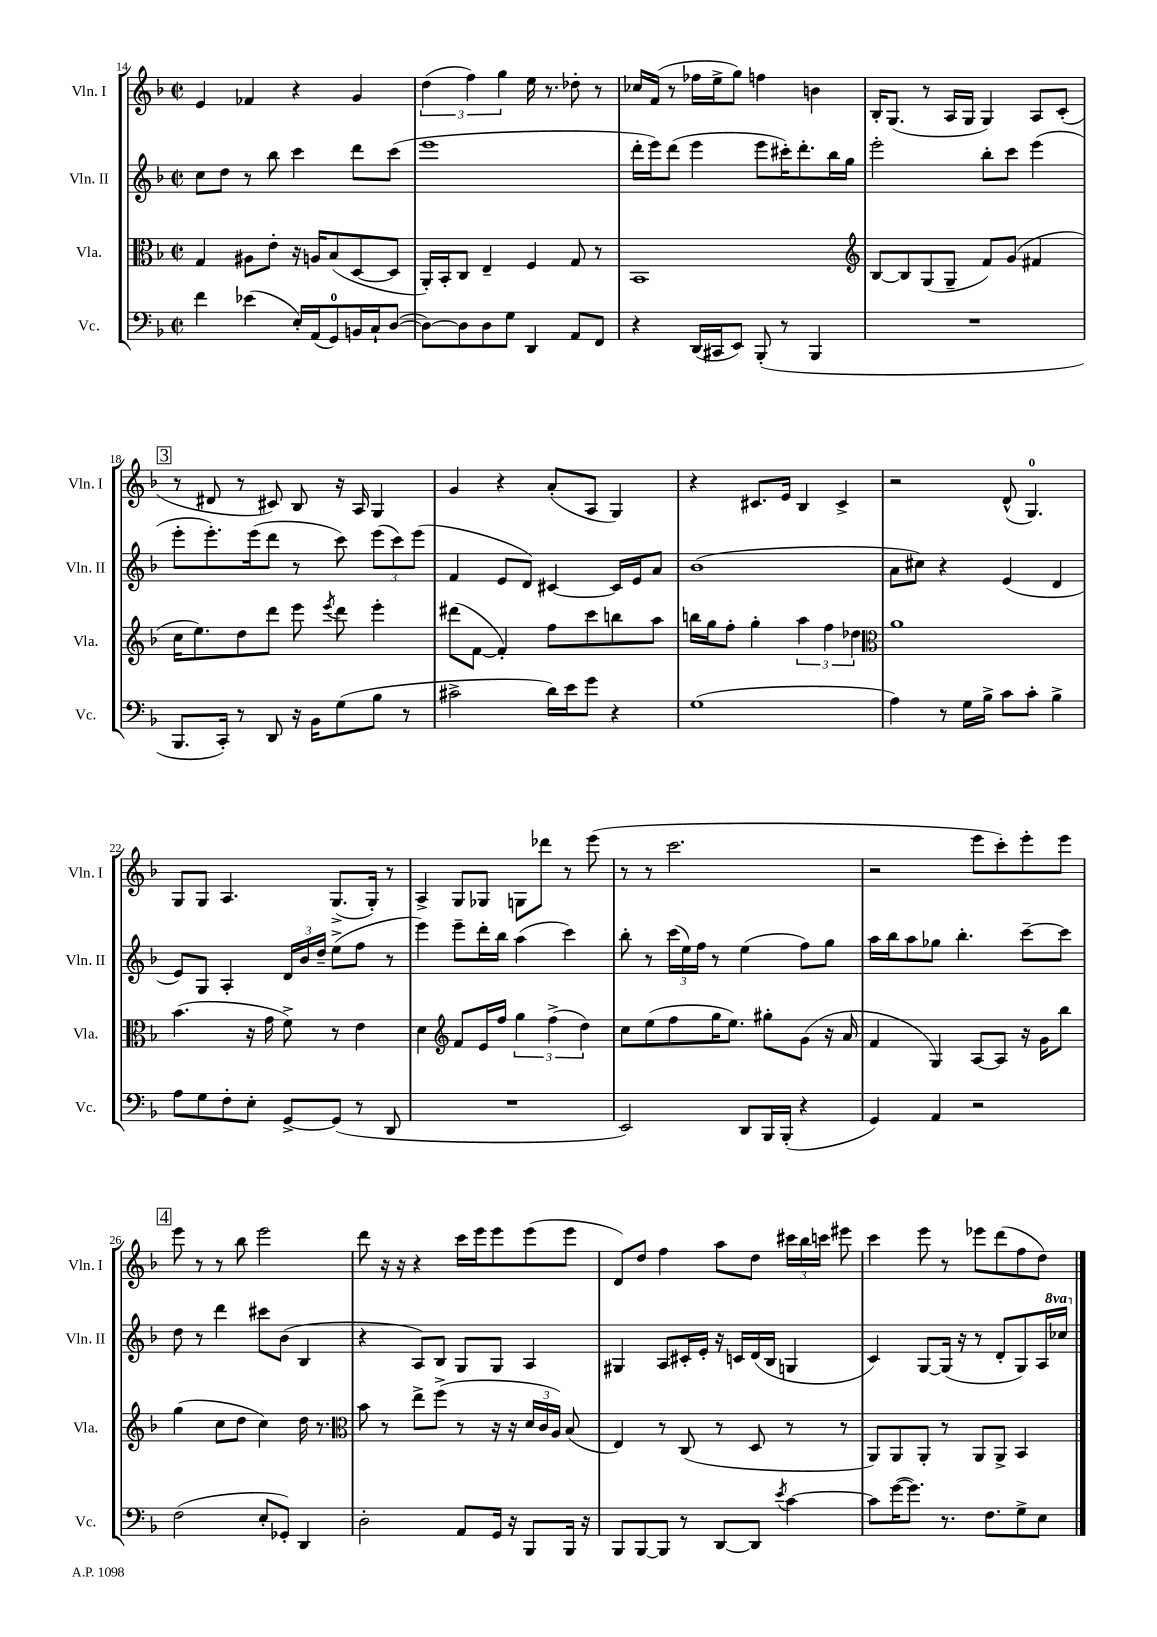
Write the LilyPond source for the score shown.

<<
\new StaffGroup <<
\new Staff = "s0" \with { instrumentName = "Vln. I" shortInstrumentName = "Vln. I" } {
    \clef treble \key f \major \defaultTimeSignature \time 2/2
    \autoBeamOff e'4 fes'4 r4 g'4 |
    \tuplet 3/2 { d''4( f''4) g''4 } e''16 r8. des''8-. r8 |
    ces''16[ f'16]( r8 fes''16[ e''16-> g''8]) f''4 b'4 |
    bes16[-. g8.]( r8 a16[ g16] g4) a8[ c'8]-.( |
    \mark \markup { \box "3" } r8 dis'8 r8 cis'8) bes8 r16 a16 g4 |
    g'4 r4 a'8[-.( a8] g4) |
    r4 cis'8.[ e'16] bes4 cis'4-> |
    r2 d'8-^( g4.-0) |
    g8[ g8] a4. g8.[->( g16]-.) r8 |
    a4-> g8[ ges8] g8[ des'''8] r8 e'''8( |
    r8 r8 c'''2. |
    r2 e'''8[ c'''8-.) e'''8-. e'''8] |
    \mark \markup { \box "4" } e'''8 r8 r8 bes''8 e'''2 |
    d'''8 r16 r16 r4 c'''16[ e'''16 e'''8 e'''8( e'''8] |
    d'8[) d''8] f''4 a''8[ d''8] \tuplet 3/2 { cis'''16[ bes''16 c'''16] } eis'''8 |
    c'''4 e'''8 r8 ees'''8[ d'''8( f''8 d''8]) \bar "|." |
}
\new Staff = "s1" \with { instrumentName = "Vln. II" shortInstrumentName = "Vln. II" } {
    \clef treble \key f \major \defaultTimeSignature \time 2/2 \set Staff.ottavationMarkups = #ottavation-simple-ordinals
    \autoBeamOff c''8[ d''8] r8 bes''8 c'''4 d'''8[ c'''8]( |
    e'''1 |
    d'''16[-. e'''16) d'''8]( e'''4 e'''8[ cis'''16-.) d'''8.-. bes''16 g''16] |
    e'''2-. bes''8[-. c'''8] e'''4( |
    \mark \markup { \box "3" } e'''8[-. e'''8.-.) e'''16( d'''8] r8 c'''8) \tuplet 3/2 { e'''8[( c'''8) e'''8]( } |
    f'4 e'8[ d'8]) cis'4~ cis'16[ e'16 a'8] |
    bes'1( |
    a'8[ cis''8]) r4 e'4( d'4 |
    e'8[) g8] a4-. \tuplet 3/2 { d'16[ bes'16 d''16]-- } e''8[->( f''8] r8 |
    e'''4) e'''8[-- d'''16-. bes''16] a''4( c'''4) |
    bes''8-. r8 \tuplet 3/2 { c'''16[( e''16) f''16] } r8 e''4( f''8[) g''8] |
    a''16[ bes''16 a''8 ges''8] bes''4.-. c'''8[~-- c'''8] |
    \mark \markup { \box "4" } d''8 r8 d'''4 cis'''8[ bes'8]( bes4 |
    r4 a8[) bes8] g8[ g8] a4 |
    gis4 a8[ cis'16-. e'16]-. r16 c'16[ d'16( bes16] g4 |
    c'4) g8[~ g16]( r16 r8 d'8[-. g8) a16 \ottava #1 ces'''16] \ottava #0 \bar "|." |
}
\new Staff = "s2" \with { instrumentName = "Vla." shortInstrumentName = "Vla." } {
    \clef alto \key f \major \defaultTimeSignature \time 2/2
    \autoBeamOff g4 ais8[ e'8]-. r16 a16[ bes8( d8~ d8] |
    a,16[-.) bes,16-. c8] e4-- f4 g8 r8 |
    bes,1 |
    \clef treble bes8[~ bes8 g8( g8]-- f'8[) g'8]( fis'4 |
    \mark \markup { \box "3" } c''16[ e''8.) d''8 d'''8] e'''8 \acciaccatura { e'''8 } d'''8 e'''4-. |
    dis'''8[( f'8]~ f'4-.) f''8[ c'''8 b''8 a''8] |
    b''16[ g''16 f''8]-. g''4-. \tuplet 3/2 { a''4 f''4 des''4 } |
    \clef alto a'1 |
    bes'4.( r16 g'16 f'8->) r8 e'4 |
    d'4 \clef treble f'8[ e'16 f''16] \tuplet 3/2 { g''4 f''4->( d''4) } |
    c''8[ e''8( f''8 g''16 e''8.]) gis''8[-. g'8]( r16 a'16 |
    f'4 g4) a8[~ a8] r16 g'16[ bes''8] |
    \mark \markup { \box "4" } g''4( c''8[ d''8] c''4) d''16 r8. |
    \clef alto bes'8 r8 e''8[-> f''8]->( r8 r16 r16 \tuplet 3/2 { d'16[ c'16 a16]) } bes8( |
    e4) r8 c8( r8 d8 r8 r8 |
    a,8[) a,8 a,8]-. r8 a,8[ a,8]-> bes,4 \bar "|." |
}
\new Staff = "s3" \with { instrumentName = "Vc." shortInstrumentName = "Vc." } {
    \clef bass \key f \major \defaultTimeSignature \time 2/2
    \autoBeamOff f'4 ees'4( e16[-.) a,16( g,8-0) b,16 c16-! d8]~( |
    d8[~) d8 d8 g8] d,4 a,8[ f,8] |
    r4 d,16[( cis,16 e,8]) bes,,8-.( r8 bes,,4 |
    R1 |
    \mark \markup { \box "3" } bes,,8.[ c,16]-.) r8 d,8 r16 bes,16[ g8( bes8] r8 |
    cis'2-> d'16[) e'16 g'8] r4 |
    g1( |
    a4) r8 g16[ bes16]-> c'8[ c'8]-. bes4-> |
    a8[ g8 f8-. e8]-. g,8[~-> g,8]( r8 d,8 |
    R1 |
    e,2) d,8[ bes,,16 bes,,16]-.( r4 |
    g,4) a,4 r2 |
    \mark \markup { \box "4" } f2( e8[-. ges,8]-.) d,4 |
    d2-. a,8[ g,16] r16 bes,,8[ bes,,16] r16 |
    bes,,8[ bes,,8~ bes,,8] r8 d,8[~ d,8] \acciaccatura { e'8 } c'4~ |
    c'8[ g'16~( g'8.]) r8. f8.[ g8-> e8] \bar "|." |
}
>>
>>
\layout { \context { \Score currentBarNumber = #14 } }
